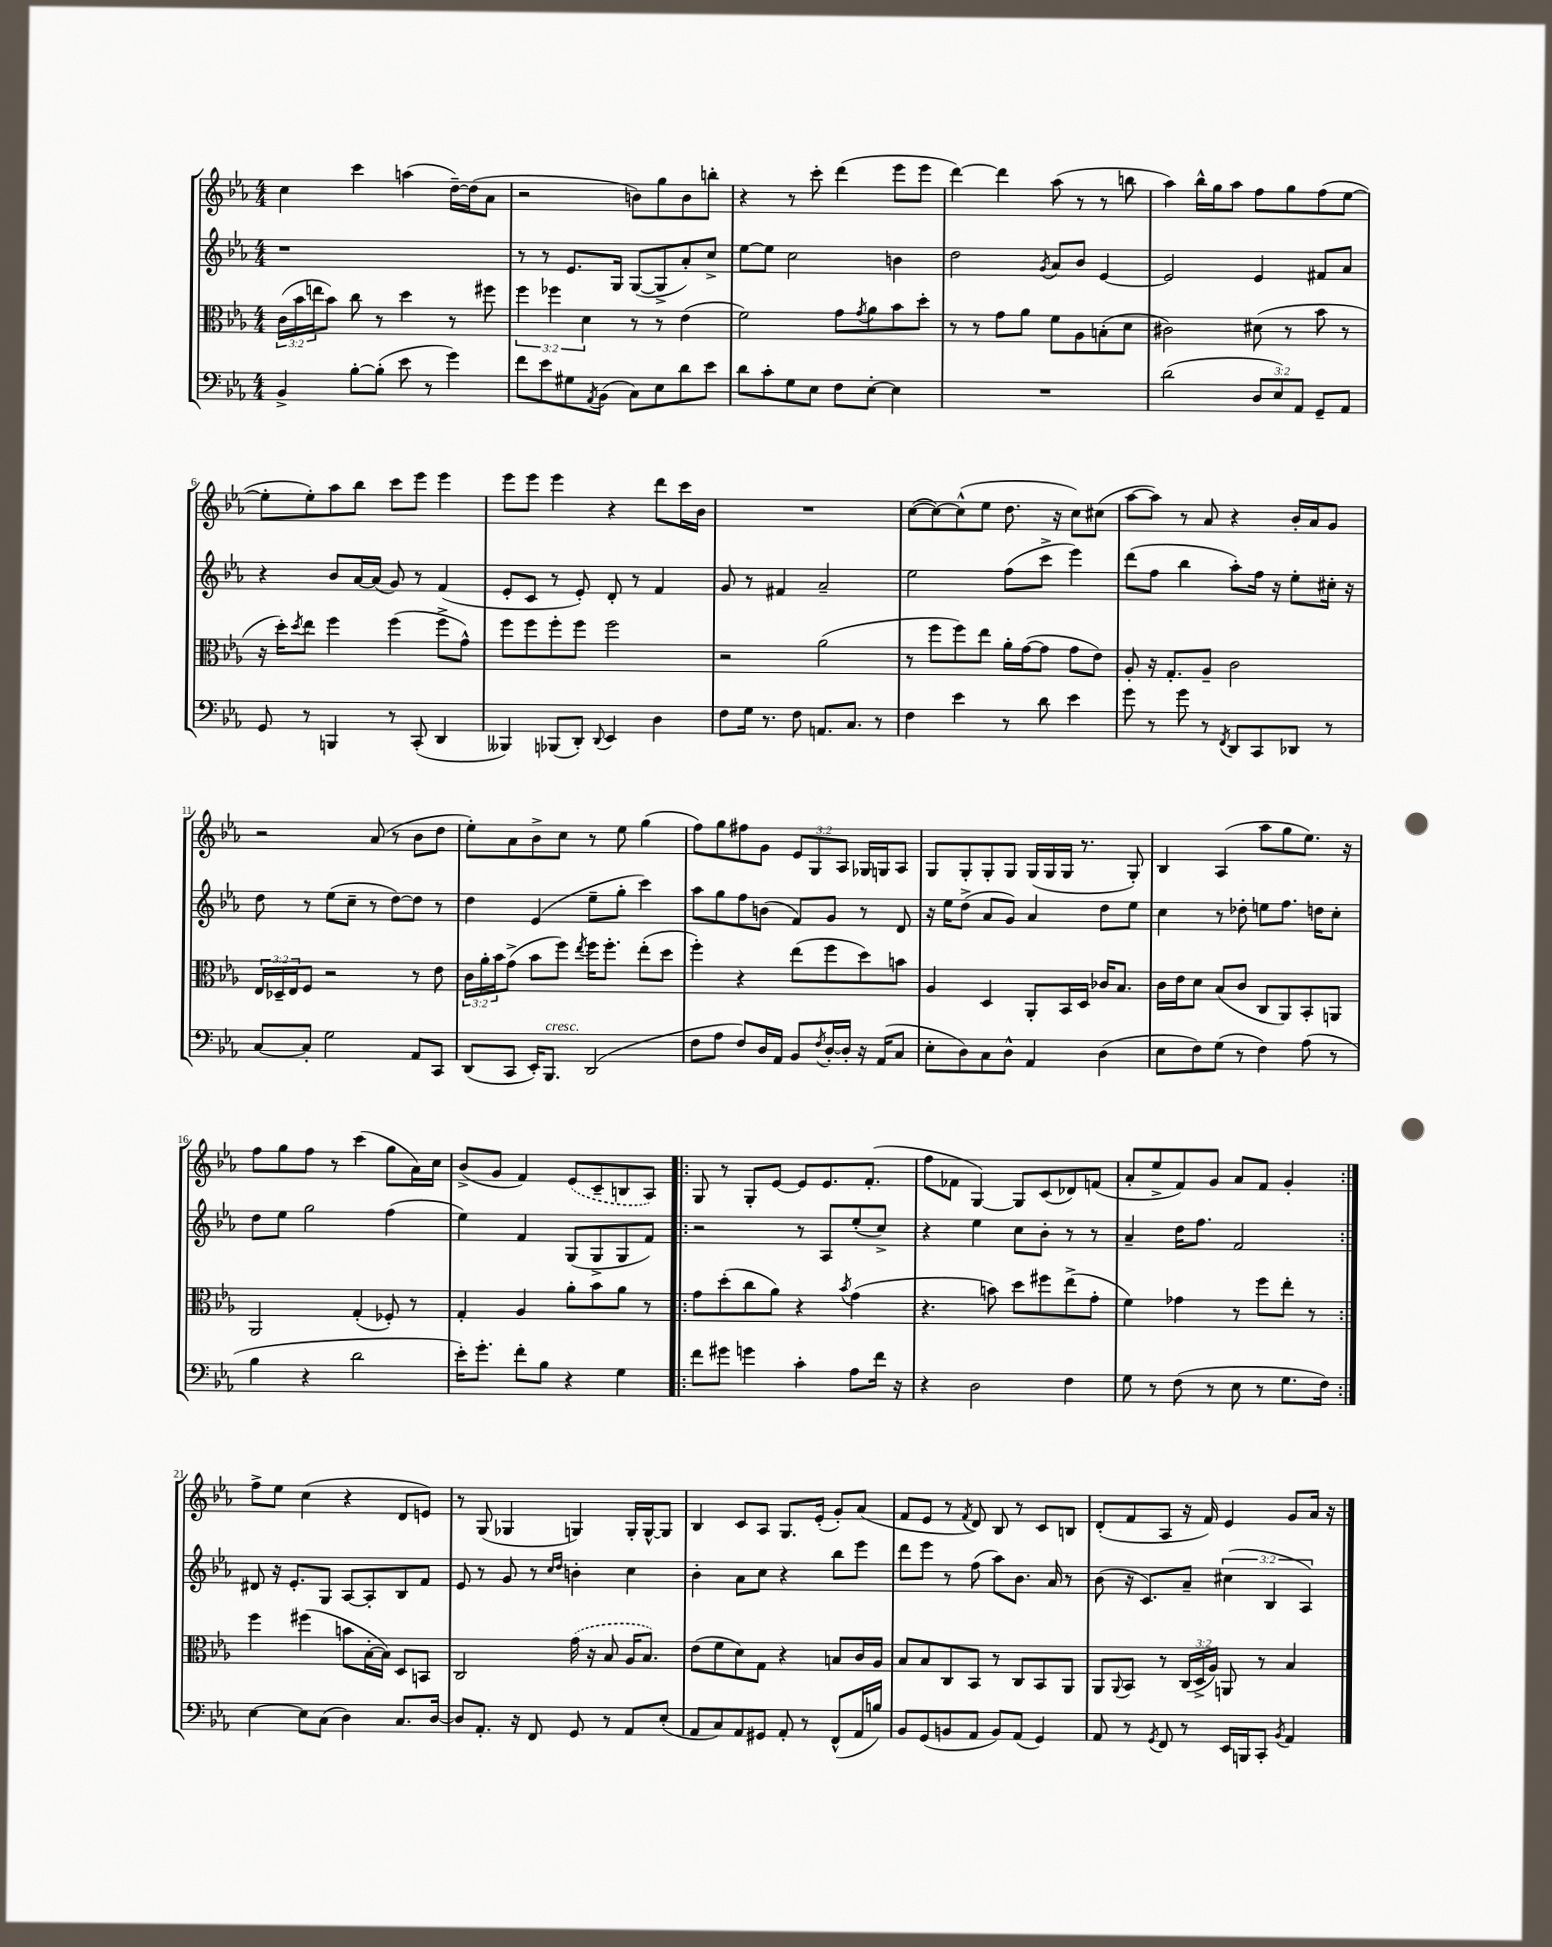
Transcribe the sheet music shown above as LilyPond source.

<<
\new StaffGroup <<
\new Staff = "s0" {
    \clef treble \key ees \major \numericTimeSignature \time 4/4 \override Staff.TupletNumber.text = #tuplet-number::calc-fraction-text
    c''4 c'''4 a''4( d''16~--) d''16( aes'8 |
    r2 b'8) g''8 b'8 b''8-. |
    r4 r8 c'''8-. d'''4( ees'''8 ees'''8 |
    d'''4~) d'''4 aes''8( r8 r8 b''8 |
    aes''4) bes''16-^ g''16 aes''8 f''8 g''8 f''8( ees''8~ |
    ees''8-. ees''8-.) aes''8 bes''8 c'''8 ees'''8 ees'''4 |
    ees'''8 ees'''8 ees'''4 r4 d'''8 c'''16 bes'16 |
    R1 |
    c''8~( c''8~) c''8-^( ees''8 d''8. r16 c''8) cis''8( |
    aes''8~ aes''8) r8 aes'8 r4 bes'16-. aes'16 g'8 |
    r2 aes'8( r8 bes'8 d''8 |
    ees''8-.) aes'8 bes'8-> c''8 r8 ees''8 g''4( |
    f''8) g''8 fis''8 g'8 \tuplet 3/2 { ees'8 g8 aes8 } ges16 g16 aes8 |
    g8 g8-. g8-. g8 g16( g16 g16 r8. g8-.) |
    bes4 aes4( aes''8 g''8 ees''8.) r16 |
    f''8 g''8 f''8 r8 c'''4( g''8 aes'16) c''16 |
    bes'8->( g'8 f'4) \once \slurDashed ees'8( c'8-- b8 aes8) |
    \repeat volta 2 { g8 r8 g8-. ees'8~ ees'8 ees'8. f'8.-.( |
    f''8 fes'8 g4~) g8 c'8( des'8) f'8( |
    aes'8-. ees''8-> f'8) g'8 aes'8 f'8 g'4-. | }
    f''8-> ees''8 c''4( r4 d'8 e'8) |
    r8 g8( ges4 g4) g16-. g16~-^ g8 |
    bes4 c'8 aes8 g8. ees'16-.( g'8-.) aes'8( |
    f'8 ees'8 r8 \acciaccatura { f'8 } d'8) bes8 r8 c'8 b8 |
    d'8-.( f'8 aes8 r16 f'16) ees'4 g'8 aes'16 r16 \bar "|." |
}
\new Staff = "s1" {
    \clef treble \key ees \major \numericTimeSignature \time 4/4 \override Staff.TupletNumber.text = #tuplet-number::calc-fraction-text
    r1 |
    r8 r8 ees'8. g16 g8~( g8-> aes'8-.) c''8-> |
    ees''8~ ees''8 c''2 b'4 |
    d''2 \acciaccatura { g'8 } aes'8 bes'8 ees'4~ |
    ees'2 ees'4 fis'8 aes'8 |
    r4 bes'8 aes'16~ aes'16( g'8) r8 f'4( |
    ees'8-. c'8 r8 ees'8-.) d'8-. r8 f'4 |
    g'8 r8 fis'4 aes'2-- |
    ees''2 f''8( c'''8-> ees'''4) |
    d'''8( f''8 bes''4 aes''8-.) f''16 r16 ees''8-. cis''16-. r16 |
    d''8 r8 ees''8( c''8-- r8 d''8~) d''8 r8 |
    d''4 ees'4( ees''8-- g''8-. c'''4) |
    aes''8 g''8 f''8 b'8( f'8) g'8 r8 d'8 |
    r16 ees''16 d''8->( aes'8 g'8) aes'4 d''8 ees''8 |
    c''4 r8 des''8-. e''8 f''8. d''16 c''8-. |
    d''8 ees''8 g''2 f''4( |
    ees''4) f'4 g8( g8-> g8 f'8) |
    \repeat volta 2 { r2 r8 aes8 ees''8-.( c''8->) |
    r4 ees''4 c''8 bes'8-. r8 r8 |
    aes'4-- d''16 f''8. f'2 | }
    dis'8 r16 ees'8.-. g8 aes8~ aes8-. bes8 f'8 |
    ees'8 r8 g'8 r8 \grace { c''16 d''16 } b'4-. c''4 |
    bes'4-. aes'8 c''8 r4 bes''8 ees'''8 |
    d'''8 ees'''8 r8 f''8( aes''8) bes'8. aes'16 r8 |
    bes'8( r16 c'8.) aes'8-- \tuplet 3/2 { cis''4( bes4 aes4) } \bar "|." |
}
\new Staff = "s2" {
    \clef alto \key ees \major \numericTimeSignature \time 4/4 \override Staff.TupletNumber.text = #tuplet-number::calc-fraction-text
    \tuplet 3/2 { c'16( bes'16 e''16 } bes'8) c''8 r8 d''4 r8 fis''8 |
    \tuplet 3/2 { f''4 fes''4 d'4 } r8 r8 ees'4( |
    f'2) g'8 \acciaccatura { g'8 } aes'8 bes'8 d''8-. |
    r8 r8 g'8 aes'8 f'8 aes8 b8-.( d'8 |
    cis'2) dis'8( r8 bes'8 r8 |
    r16 d''16-.) \acciaccatura { d''8 } ees''8 f''4 f''4( f''8-> g'8-^) |
    f''8 f''8 f''8-. f''8 f''2 |
    r2 aes'2( |
    r8 f''8 f''8) ees''8 aes'16-. g'16~( g'8 g'8 ees'8) |
    aes8-. r16 g8.-. aes8-- c'2 |
    \tuplet 3/2 { ees16 des16-- ees16 } f8 r2 r8 ees'8 |
    \tuplet 3/2 { c'16 aes'16-. bes'16 } g'8->( bes'8 f''8) \acciaccatura { ees''8 } f''16 f''8.-. ees''8-.( d''8 |
    f''4-.) r4 ees''8( f''8 d''8) b'8 |
    aes4 d4 aes,8-. bes,16 d16 ces'16 bes8. |
    c'16 ees'16 d'8 bes8( c'8 c8 aes,8) bes,8-. a,8 |
    aes,2 g4-.( fes8-.) r8 |
    g4-. aes4 aes'8-. bes'8 aes'8 r8 |
    \repeat volta 2 { g'8 d''8-.( c''8 aes'8) r4 \acciaccatura { bes'8 } g'4( |
    r4. b'8) d''8 fis''8 ees''8->( g'8-. |
    f'4) ges'4 r8 f''8 ees''8-. r8 | }
    f''4 fis''4( b'8 bes16~-. bes16) d8 b,8 |
    c2 \once \slurDashed g'16( r16 bes8 aes16 bes8.) |
    ees'8( f'8 d'8) g8 r4 b8 c'16 aes16 |
    bes8 bes8 c8 bes,8 r8 c8 bes,8 aes,8 |
    aes,8 \appoggiatura { aes,8 } bes,8 r8 \tuplet 3/2 { c16( d16-> aes16) } a,8 r8 bes4 \bar "|." |
}
\new Staff = "s3" {
    \clef bass \key ees \major \numericTimeSignature \time 4/4 \override Staff.TupletNumber.text = #tuplet-number::calc-fraction-text
    bes,4-> bes8~-. bes8-.( ees'8 r8 g'4) |
    f'8 ees'8 gis8 \acciaccatura { aes,8 } bes,8( c8) ees8 d'8 ees'8 |
    d'8 c'8-. g8 ees8 f8 ees8~-. ees4 |
    R1 |
    d'2( \tuplet 3/2 { d8 ees8) aes,8 } g,8-- aes,8 |
    g,8 r8 b,,4 r8 c,8-.( d,4 |
    beses,,4) bes,,8( d,8-.) \appoggiatura { d,8 } ees,4 d4 |
    f8 g16 r8. f8 a,8. c8. r8 |
    f4 ees'4 r8 d'8 ees'4 |
    g'8 r8 g'8 r8 \acciaccatura { f,8 } d,8 c,8 des,8 r8 |
    c8~ c8-. g2 aes,8 c,8 |
    d,8( c,8 ees,16-.) bes,,8.^\markup { \italic "cresc." } d,2( |
    f8 aes8 f8) d16 aes,16 bes,8 \acciaccatura { f8 } d16~-. d16-. r16 aes,16( c8 |
    ees8-. d8) c8 d8-^ aes,4 d4( |
    ees8 f8) g8( r8 f4) aes8( r8 |
    bes4 r4 d'2 |
    ees'16-.) g'8.-. f'8-. bes8 r4 g4 |
    \repeat volta 2 { f'8 gis'8 g'4 c'4-. aes8 f'16 r16 |
    r4 d2 f4 |
    g8 r8 f8( r8 ees8 r8 g8. f16) | }
    ees4~ ees8 c8( d4) c8. d16~ |
    d8 aes,8.-. r16 f,8 g,8 r8 aes,8 ees8-.( |
    aes,8 c8) aes,8 gis,8 aes,8-. r8 f,8-^( aes,16 b16) |
    bes,8 g,8( b,8 aes,8 b,8) aes,8( g,4) |
    aes,8 r8 \acciaccatura { g,8 } f,8 r8 ees,16 b,,16 c,8-. \acciaccatura { bes,8 } aes,4 \bar "|." |
}
>>
>>
